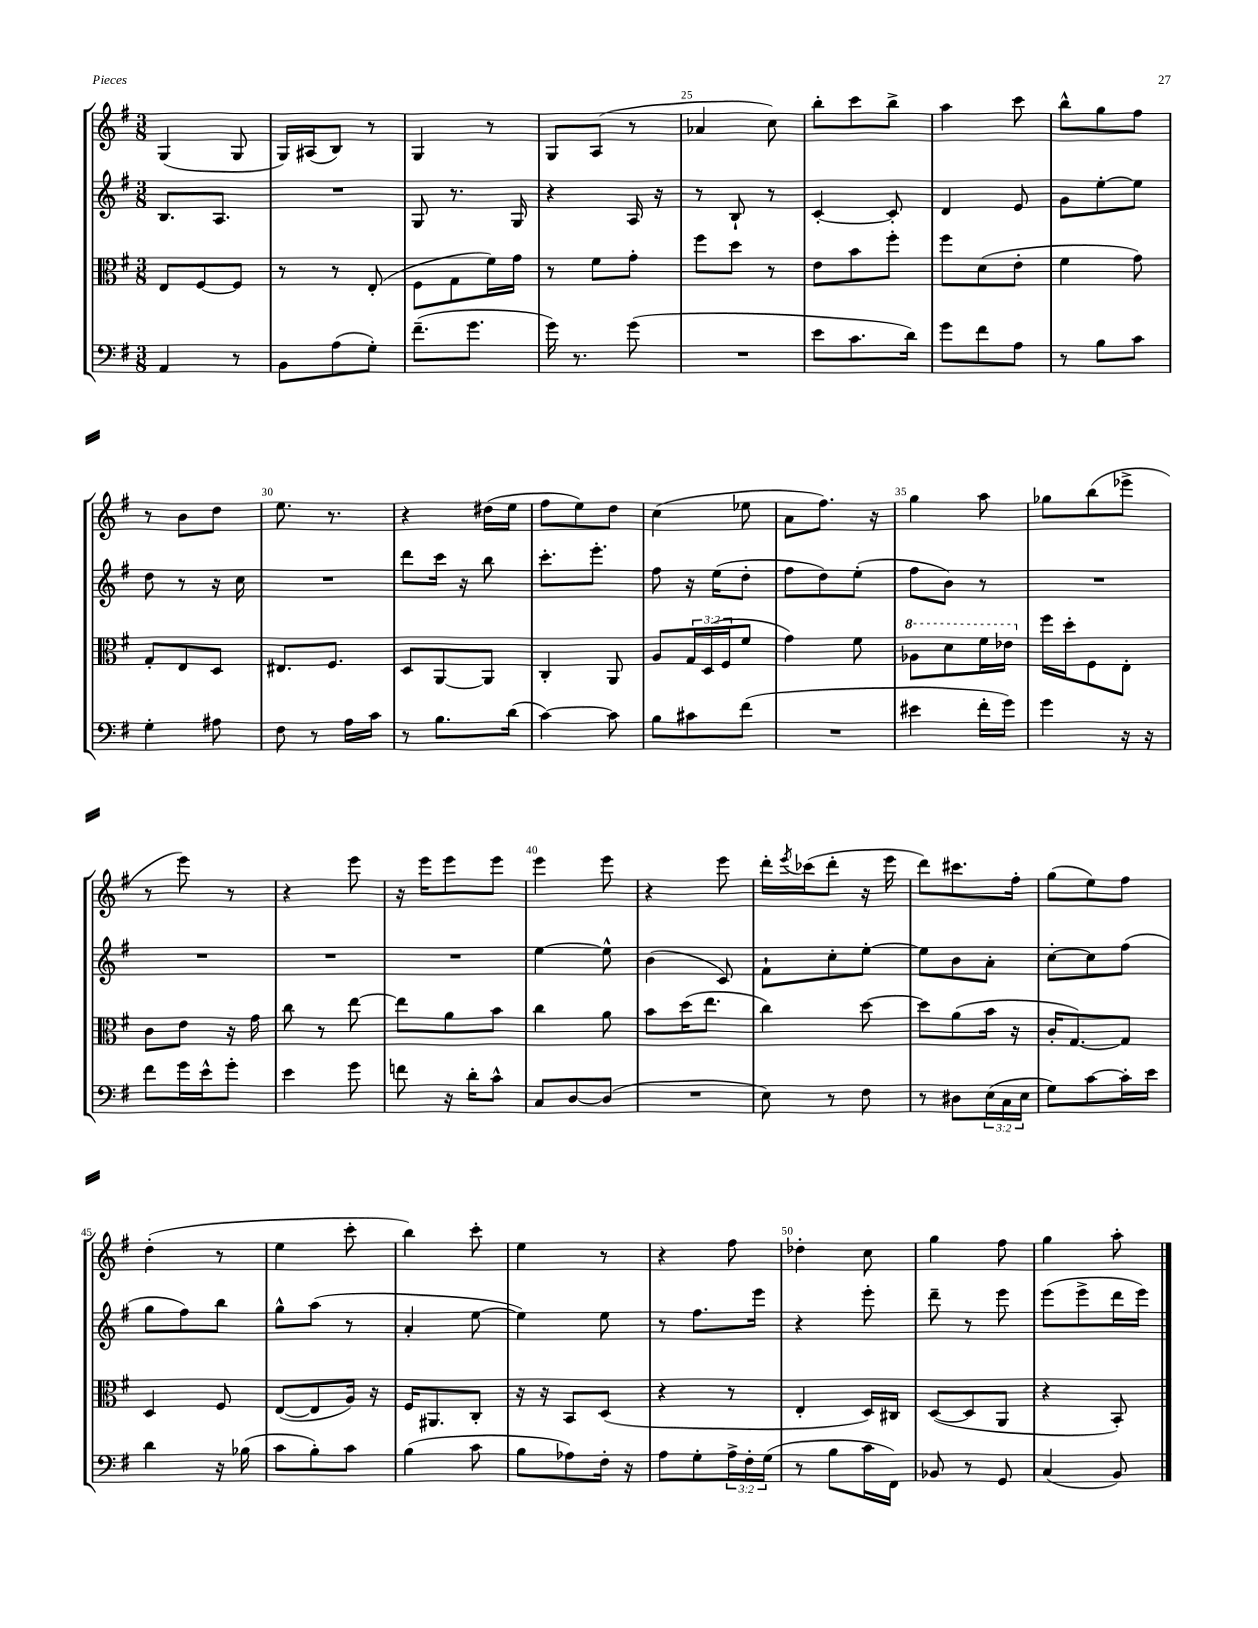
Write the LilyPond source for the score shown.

<<
\new StaffGroup <<
\new Staff = "s0" {
    \clef treble \key g \major \numericTimeSignature \time 3/8
    g4( g8 |
    g16) ais16( b8) r8 |
    g4 r8 |
    g8 a8( r8 |
    aes'4 c''8) |
    b''8-. c'''8 b''8-> |
    a''4 c'''8 |
    b''8-^ g''8 fis''8 |
    r8 b'8 d''8 |
    e''8. r8. |
    r4 dis''16( e''16 |
    fis''8 e''8) d''8 |
    c''4( ees''8 |
    a'8 fis''8.) r16 |
    g''4 a''8 |
    ges''8 b''8( ees'''8-> |
    r8 e'''8) r8 |
    r4 e'''8 |
    r16 e'''16 e'''8 e'''8 |
    e'''4 e'''8 |
    r4 e'''8 |
    d'''16-. \acciaccatura { e'''8 } ces'''16( d'''8-. r16 e'''16 |
    d'''8) cis'''8. fis''16-. |
    g''8( e''8) fis''8 |
    d''4-.( r8 |
    e''4 c'''8-. |
    b''4) c'''8-. |
    e''4 r8 |
    r4 fis''8 |
    des''4-. c''8 |
    g''4 fis''8 |
    g''4 a''8-. \bar "|." |
}
\new Staff = "s1" {
    \clef treble \key g \major \numericTimeSignature \time 3/8
    b8. a8. |
    R4. |
    g8 r8. g16 |
    r4 a16 r16 |
    r8 b8-! r8 |
    c'4~-. c'8-. |
    d'4 e'8 |
    g'8 e''8~-. e''8 |
    d''8 r8 r16 c''16 |
    R4. |
    d'''8 c'''16 r16 b''8 |
    c'''8.-. e'''8.-. |
    fis''8 r16 e''16( d''8-. |
    fis''8 d''8) e''8-.( |
    fis''8 b'8) r8 |
    R4. |
    R4. |
    R4. |
    R4. |
    e''4~ e''8-^ |
    b'4( c'8) |
    fis'8-! c''8-. e''8~-. |
    e''8 b'8 a'8-. |
    c''8~-. c''8 fis''8( |
    g''8 fis''8) b''8 |
    g''8-^ a''8( r8 |
    a'4-. e''8~ |
    e''4) e''8 |
    r8 fis''8. e'''16 |
    r4 e'''8-. |
    d'''8-- r8 e'''8 |
    e'''8( e'''8-> d'''16 e'''16) \bar "|." |
}
\new Staff = "s2" {
    \clef alto \key g \major \numericTimeSignature \time 3/8 \override Staff.TupletNumber.text = #tuplet-number::calc-fraction-text
    e8 fis8~ fis8 |
    r8 r8 e8-.( |
    fis8 g8 fis'16) g'16 |
    r8 fis'8 g'8-. |
    fis''8 d''8 r8 |
    e'8 b'8 fis''8-. |
    fis''8 d'8( e'8-. |
    fis'4 g'8) |
    g8-. e8 d8 |
    eis8. fis8. |
    d8 a,8~ a,8 |
    c4-. a,8 |
    a8 \tuplet 3/2 { g16 d16( fis16 } fis'8 |
    g'4) fis'8 |
    \ottava #1 aes'8 d''8 fis''16 ees''16 \ottava #0 |
    fis''16 d''16-. fis8 e8-. |
    c'8 e'8 r16 g'16 |
    c''8 r8 e''8~ |
    e''8 a'8 b'8 |
    c''4 a'8 |
    b'8 d''16( e''8. |
    c''4) d''8~ |
    d''8 a'8( b'16 r16 |
    c'16-. g8.~) g8 |
    d4 fis8 |
    e8~( e8 a16) r16 |
    fis16 ais,8. c8-. |
    r16 r16 b,8 d8( |
    r4 r8 |
    e4-. d16) cis16 |
    d8~( d8 a,8 |
    r4 b,8-.) \bar "|." |
}
\new Staff = "s3" {
    \clef bass \key g \major \numericTimeSignature \time 3/8 \override Staff.TupletNumber.text = #tuplet-number::calc-fraction-text
    a,4 r8 |
    b,8 a8( g8-.) |
    fis'8.--( g'8. |
    g'16) r8. g'8( |
    R4. |
    e'8 c'8. d'16) |
    g'8 fis'8 a8 |
    r8 b8 c'8 |
    g4-. ais8 |
    fis8 r8 a16 c'16 |
    r8 b8. d'16( |
    c'4~) c'8 |
    b8 cis'8 fis'8( |
    R4. |
    eis'4 fis'16-. g'16) |
    g'4 r16 r16 |
    fis'8 g'16 e'16-^ g'8-. |
    e'4 g'8 |
    f'8 r16 d'16-. c'8-^ |
    c8 d8~ d8( |
    R4. |
    e8) r8 fis8 |
    r8 dis8 \tuplet 3/2 { e16( c16 e16 } |
    g8) c'8~ c'16-. e'16 |
    d'4 r16 bes16( |
    c'8 b8-.) c'8 |
    b4( c'8 |
    b8 aes8) fis16-. r16 |
    a8 g8-. \tuplet 3/2 { a16-> fis16-. g16( } |
    r8 b8 c'16 fis,16) |
    bes,8 r8 g,8 |
    c4( b,8) \bar "|." |
}
>>
>>
\layout { \context { \Score currentBarNumber = #21 \override BarNumber.break-visibility = ##(#f #t #t) barNumberVisibility = #(every-nth-bar-number-visible 5) } }
